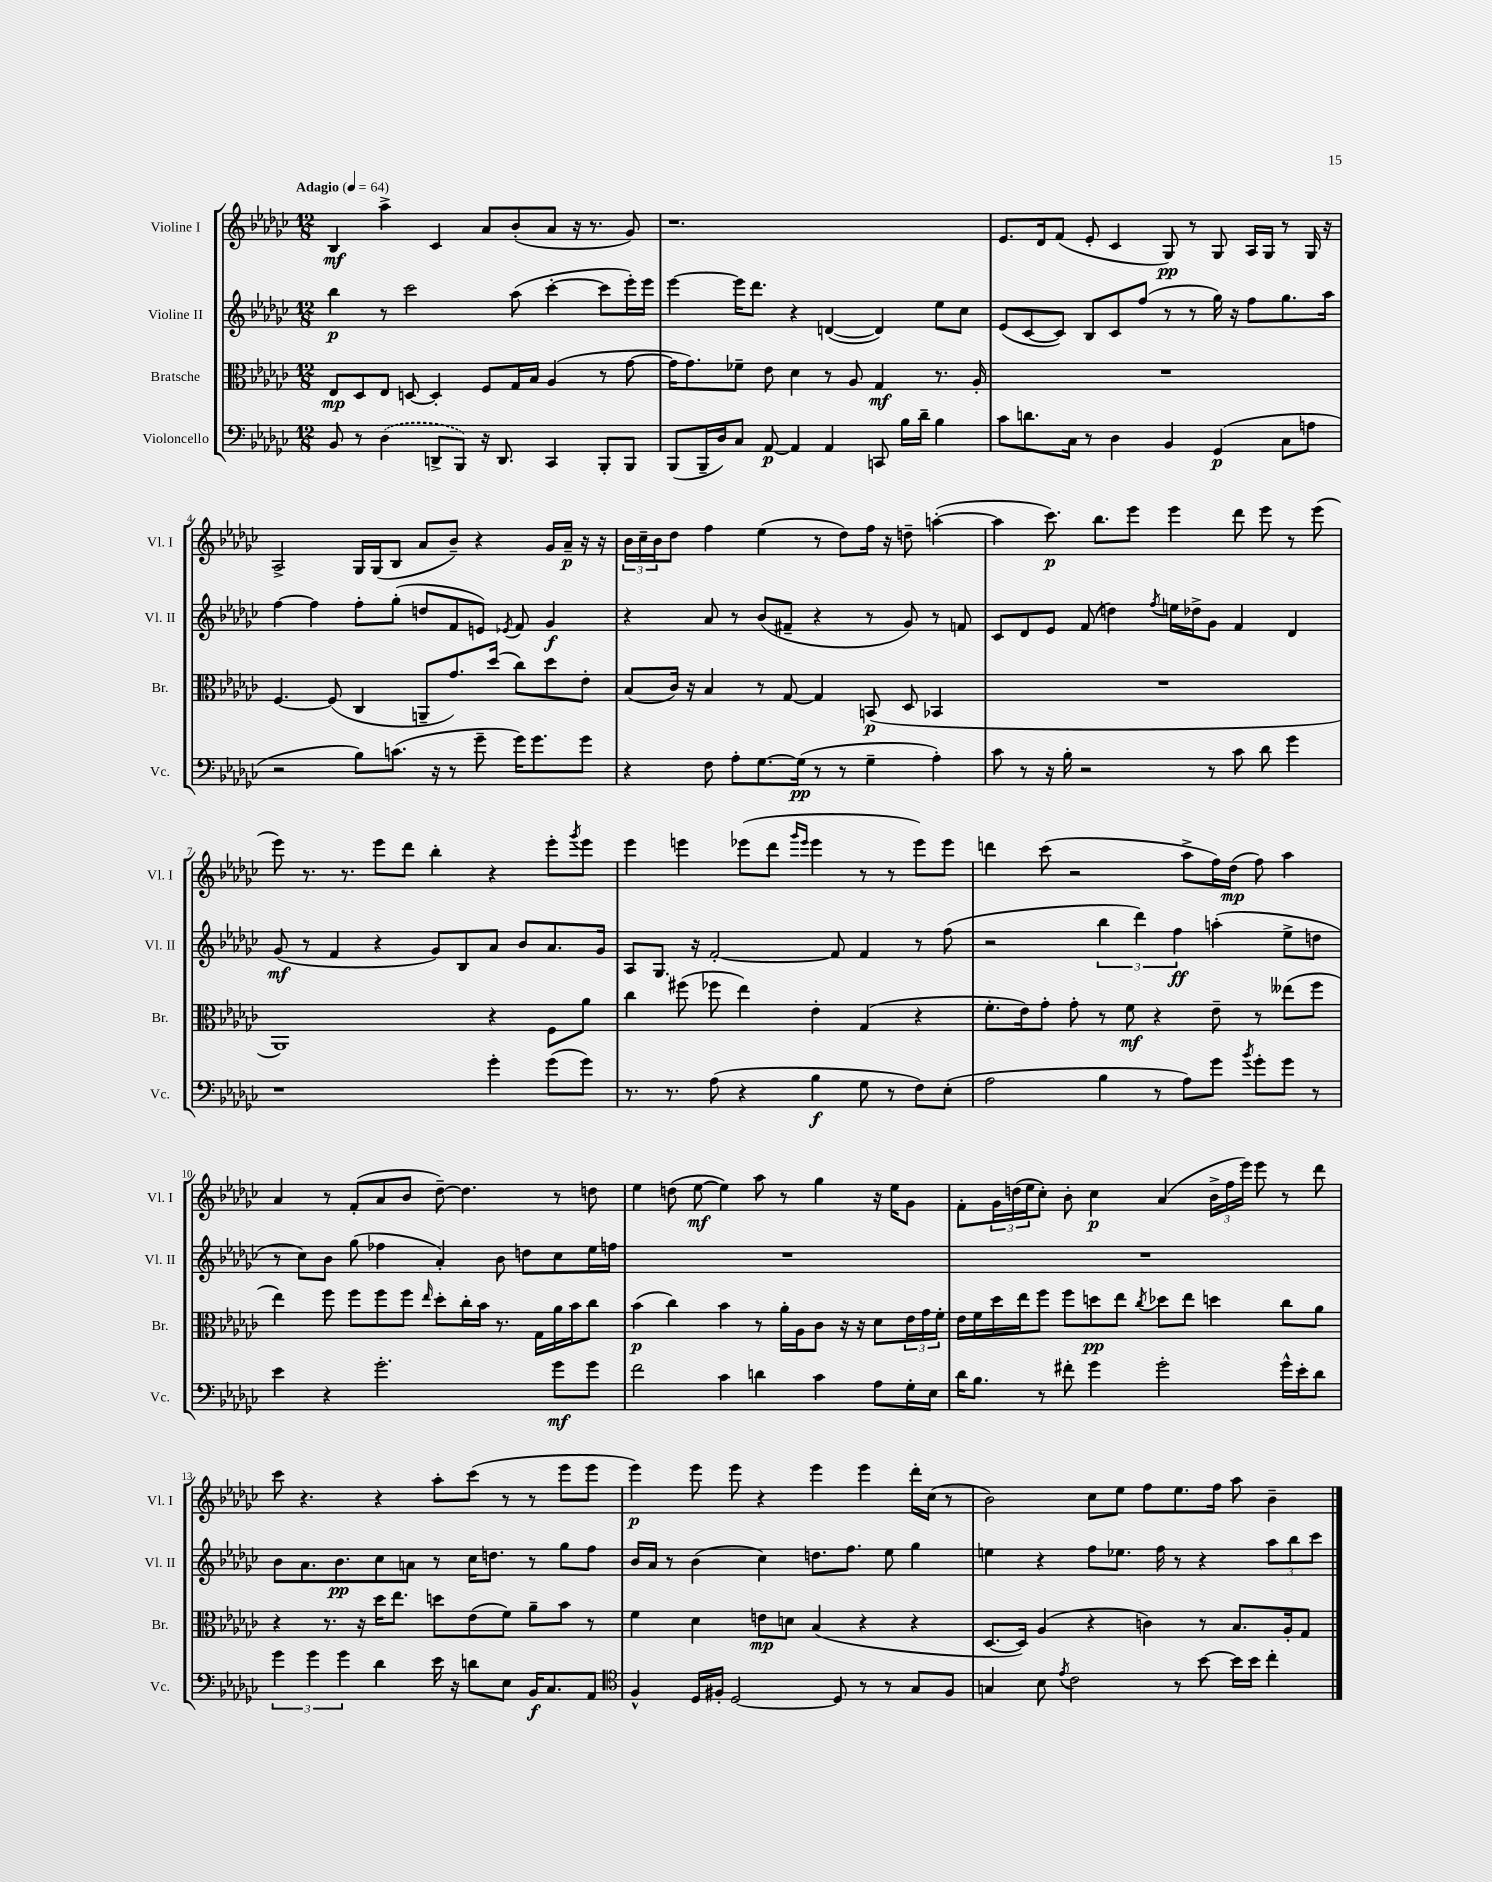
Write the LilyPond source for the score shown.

<<
\new StaffGroup <<
\new Staff = "s0" \with { instrumentName = "Violine I" shortInstrumentName = "Vl. I" } {
    \clef treble \key ges \major \numericTimeSignature \time 12/8 \tempo "Adagio" 4 = 64
    bes4\mf aes''4-> ces'4 aes'8 bes'8-.( aes'8 r16 r8. ges'8) |
    r1. |
    ees'8. des'16 f'8( ees'8-. ces'4 ges8\pp) r8 ges8 aes16 ges16 r8 ges16 r16 |
    aes2-> ges16 ges16( bes8 aes'8 bes'8--) r4 ges'16 aes'16--\p r16 r16 |
    \tuplet 3/2 { bes'16 ces''16-- bes'16 } des''8 f''4 ees''4( r8 des''8) f''16 r16 d''8-- a''4~-.( |
    a''4 ces'''8.\p) bes''8. ees'''8 ees'''4 des'''8 ees'''8 r8 ees'''8( |
    ees'''8) r8. r8. ees'''8 des'''8 bes''4-. r4 ees'''8-. \acciaccatura { ges'''8 } ees'''8 |
    ees'''4 e'''4 ees'''8( des'''8 \grace { ges'''16 ees'''16 } ees'''4 r8 r8 ees'''8) ees'''8 |
    d'''4 ces'''8( r2 aes''8-> f''16) des''16\mp( f''8) aes''4 |
    aes'4 r8 f'8-.( aes'8 bes'8 des''8~--) des''4. r8 d''8 |
    ees''4 d''8( ees''8~\mf ees''4) aes''8 r8 ges''4 r16 ees''16 ges'8 |
    f'8-. \tuplet 3/2 { ges'16 d''16( ees''16 } ces''8-.) bes'8-. ces''4\p aes'4( \tuplet 3/2 { bes'16-> f''16 ees'''16) } ees'''8 r8 des'''8 |
    ces'''8 r4. r4 aes''8-. ces'''8( r8 r8 ees'''8 ees'''8 |
    ees'''4\p) ees'''8 ees'''8 r4 ees'''4 ees'''4 des'''16-. ces''16( r8 |
    bes'2) ces''8 ees''8 f''8 ees''8. f''16 aes''8 bes'4-- \bar "|." |
}
\new Staff = "s1" \with { instrumentName = "Violine II" shortInstrumentName = "Vl. II" } {
    \clef treble \key ges \major \numericTimeSignature \time 12/8
    bes''4\p r8 ces'''2 aes''8( ces'''4~-. ces'''8 ees'''16-.) ees'''16 |
    ees'''4~ ees'''16 des'''8. r4 d'4~( d'4) ees''8 ces''8 |
    ees'8( ces'8~ ces'8) bes8 ces'8 f''8( r8 r8 ges''16) r16 f''8 ges''8. aes''16 |
    f''4~ f''4 f''8-. ges''8-.( d''8 f'8 e'8) \acciaccatura { ees'8 } f'8 ges'4\f |
    r4 aes'8 r8 bes'8( fis'8-- r4 r8 ges'8) r8 f'8 |
    ces'8 des'8 ees'8 f'8( d''4) \acciaccatura { f''8 } e''16 des''16-> ges'8 f'4 des'4 |
    ges'8\mf( r8 f'4 r4 ges'8) bes8 aes'8 bes'8 aes'8. ges'16 |
    aes8 ges8. r16 f'2~-. f'8 f'4 r8 f''8( |
    r2 \tuplet 3/2 { bes''4 des'''4) f''4\ff } a''4-.( ees''8-> d''8 |
    r8 ces''8) bes'8 ges''8( fes''4 aes'4-.) bes'8 d''8 ces''8 ees''16 f''16 |
    R1. |
    R1. |
    bes'8 aes'8. bes'8.\pp ces''8 a'8 r8 ces''16 d''8. r8 ges''8 f''8 |
    bes'16 aes'16 r8 bes'4( ces''4) d''8. f''8. ees''8 ges''4 |
    e''4 r4 f''8 ees''8. f''16 r8 r4 \tuplet 3/2 { aes''8 bes''8 ces'''8 } \bar "|." |
}
\new Staff = "s2" \with { instrumentName = "Bratsche" shortInstrumentName = "Br." } {
    \clef alto \key ges \major \numericTimeSignature \time 12/8
    ees8\mp des8 ees8 d8~ d4-. f8 ges16 bes16 aes4( r8 ges'8~ |
    ges'16 ges'8.) fes'8-- ees'8 des'4 r8 aes8 ges4\mf r8. aes16-. |
    R1. |
    f4.~ f8( ces4 a,8-- ges'8.) des''16( ces''8) des''8 ees'8-. |
    bes8( ces'16) r16 bes4 r8 ges8~ ges4 b,8\p( des8 bes,4 |
    R1. |
    aes,1) r4 f8 aes'8 |
    ces''4 fis''8( fes''8 ees''4) ees'4-. ges4( r4 |
    f'8.-. ees'16) ges'8-. ges'8-. r8 f'8\mf r4 ees'8-- r8 eeses''8( f''8 |
    ees''4) f''8 f''8 f''8 f''8 \grace { ees''16 } des''8-. ces''16-. bes'16 r8. ges16 aes'16 bes'16 ces''8 |
    bes'4\p( ces''4) bes'4 r8 aes'16-. aes16 ces'8 r16 r16 des'8 \tuplet 3/2 { ees'16 ges'16 f'16-. } |
    ees'16 f'16 des''16 ees''16 f''8 f''8 d''8\pp ees''8 \acciaccatura { ces''8 } des''8 ees''8 d''4 ces''8 aes'8 |
    r4 r8. r16 des''16 ees''8. d''8 ees'8( f'8) aes'8-- bes'8 r8 |
    f'4 des'4 e'8\mp d'8 bes4( r4 r4 |
    des8.~ des16) aes4( r4 c'4) r8 bes8. aes16-. ges8 \bar "|." |
}
\new Staff = "s3" \with { instrumentName = "Violoncello" shortInstrumentName = "Vc." } {
    \clef bass \key ges \major \numericTimeSignature \time 12/8
    bes,8 r8 \once \slurDashed des4( d,8-> bes,,8) r16 d,8. ces,4 bes,,8-. bes,,8 |
    bes,,8( bes,,16-- des16) ces8 aes,8~\p aes,4 aes,4 c,8 bes16 des'16-- bes4 |
    ces'8 d'8. ces16 r8 des4 bes,4 ges,4\p( ces8 a8 |
    r2 bes8) c'8.( r16 r8 ges'8-- ges'16) ges'8. ges'8 |
    r4 f8 aes8-. ges8.~ ges16\pp( r8 r8 ges4-- aes4-.) |
    ces'8 r8 r16 bes16-. r2 r8 ces'8 des'8 ges'4 |
    r1 ges'4-. ges'8( ges'8) |
    r8. r8. aes8( r4 bes4\f ges8 r8 f8) ees8-.( |
    aes2 bes4 r8 aes8) ges'8 \acciaccatura { bes'8 } ges'8-. ges'8 r8 |
    ees'4 r4 ges'2.-. ges'8\mf ges'8 |
    f'2 ces'4 d'4 ces'4 aes8 ges16-. ees16 |
    des'16 bes8. r8 fis'8-. ges'4 ges'2-. ges'16-^ ees'16-. des'8 |
    \tuplet 3/2 { ges'4 ges'4 ges'4 } des'4 ees'16 r16 d'8 ees8 bes,16\f ces8. aes,8 |
    \clef tenor f4-^ des16 fis16-. des2~ des8 r8 r8 ges8 fis8 |
    g4 bes8 \acciaccatura { ees'8 } ces'2 r8 bes'8~ bes'16 bes'16 ces''4-. \bar "|." |
}
>>
>>
